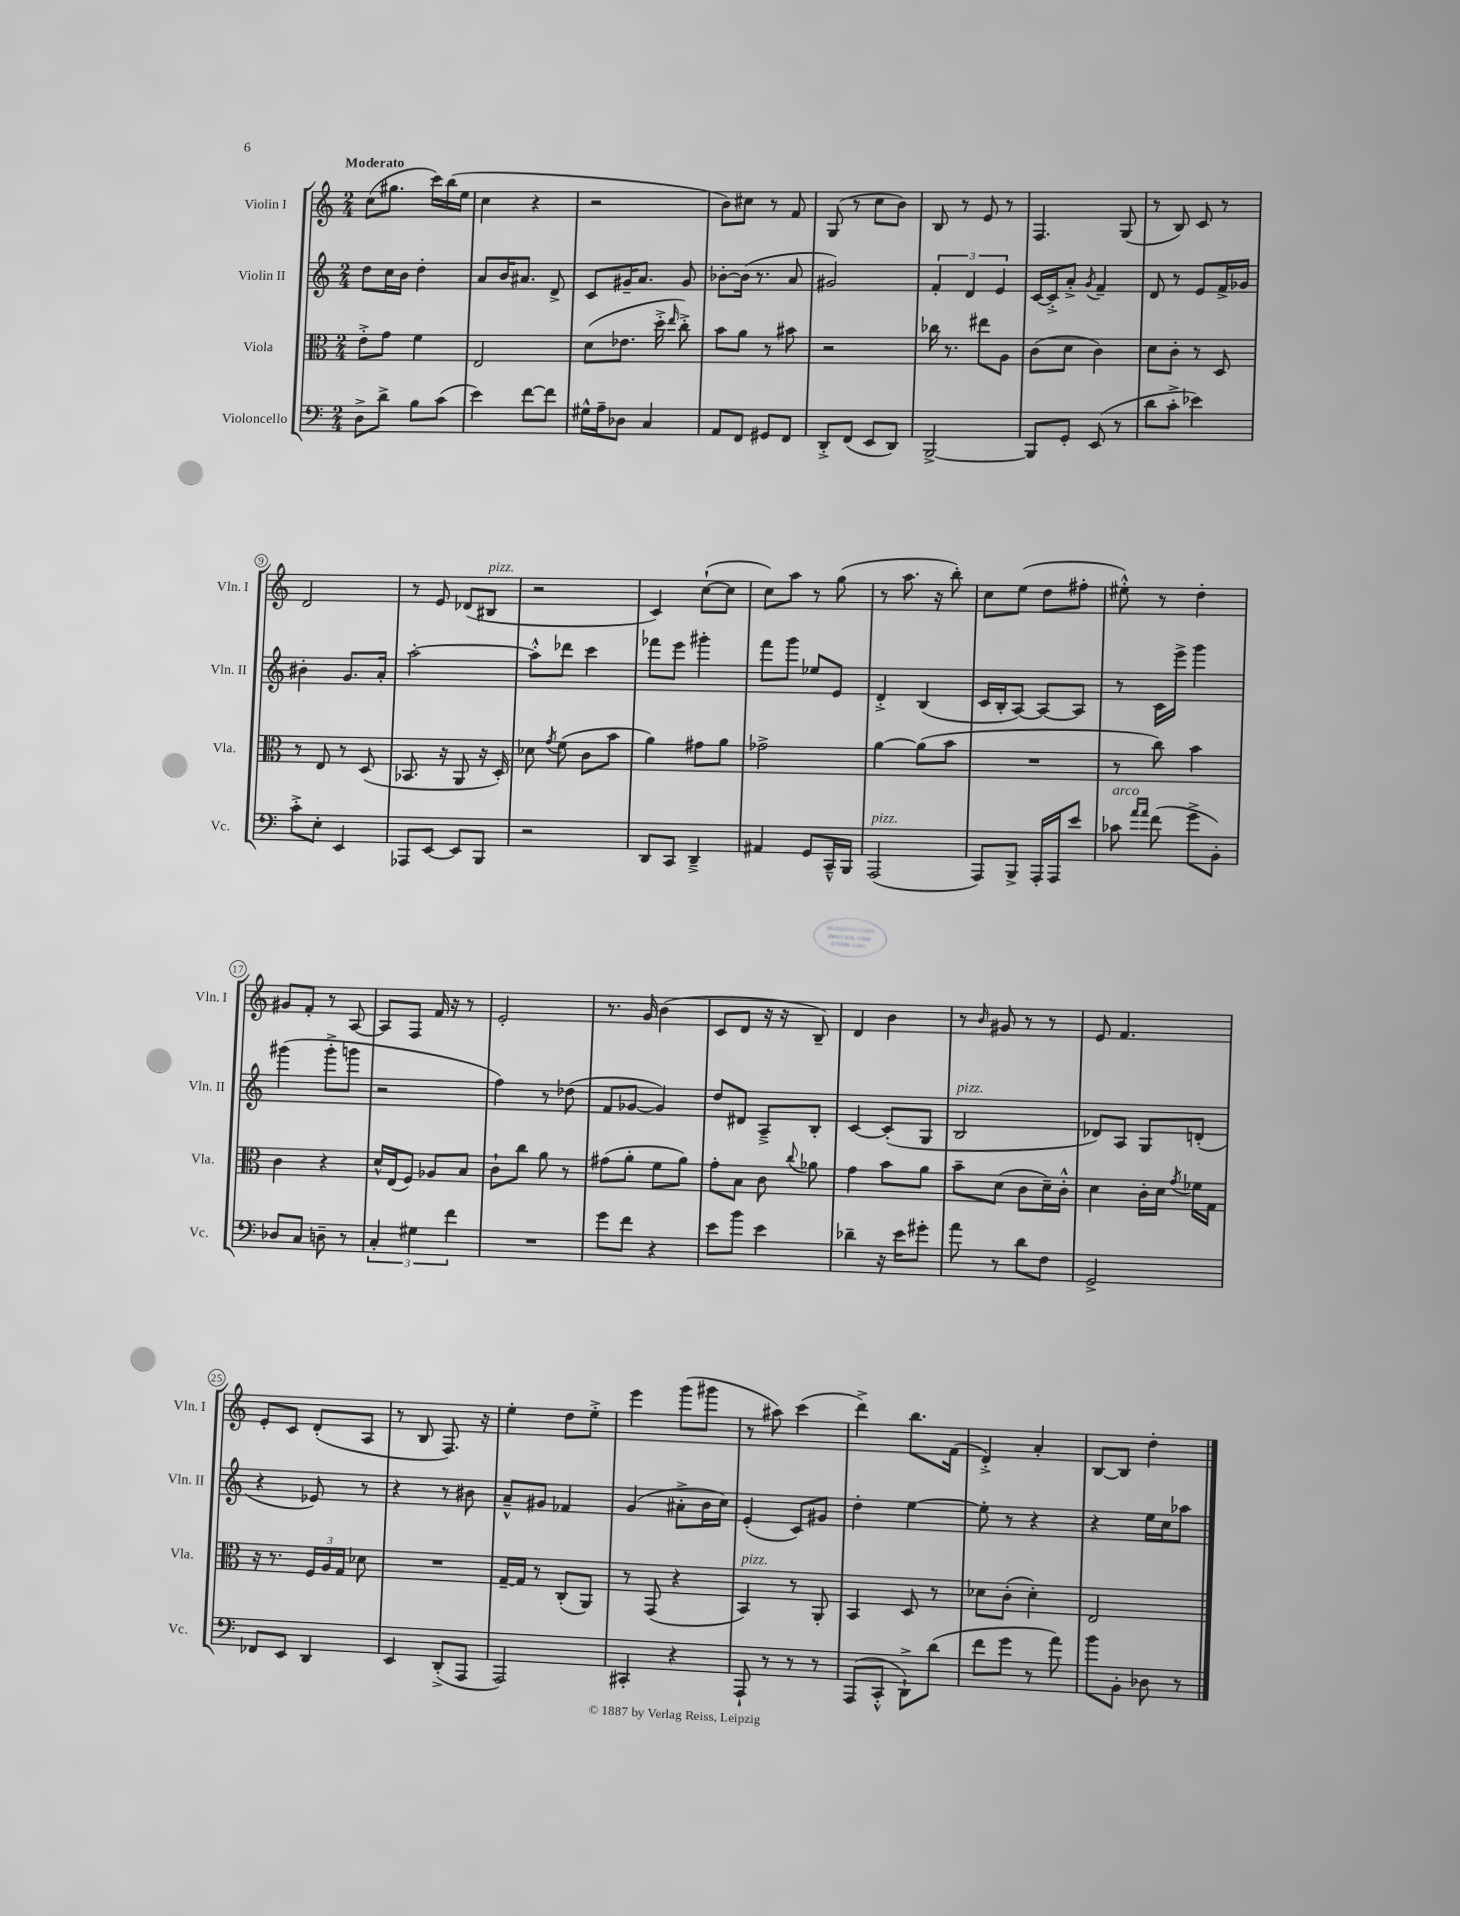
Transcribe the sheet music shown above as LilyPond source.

<<
\new StaffGroup <<
\new Staff = "s0" \with { instrumentName = "Violin I" shortInstrumentName = "Vln. I" } {
    \clef treble \key c \major \numericTimeSignature \time 2/4 \tempo "Moderato"
    \autoBeamOff c''8[( gis''8.] c'''16[) b''16( e''16] |
    c''4 r4 |
    r2 |
    b'8[) cis''8] r8 f'8 |
    g8( r8 c''8[ b'8]) |
    b8 r8 e'8 r8 |
    f4. g8( |
    r8 b8) c'8 r8 |
    d'2 |
    r8 e'8 des'8[( bis8]^\markup { \italic "pizz." } |
    r2 |
    c'4) c''8[~-!( c''8] |
    c''8[) a''8] r8 g''8( |
    r8 a''8. r16 b''8-.) |
    c''8[ e''8]( d''8[ fis''8]-. |
    eis''8-.-^) r8 d''4-. |
    gis'8[ f'8]-. r8 a8~ |
    a8[ f8] f'16 r16 r8 |
    e'2-. |
    r8. g'16 b'4( |
    c'8[ d'8] r16 r16 b8--) |
    d'4 b'4 |
    r8 \grace { b'16 } gis'8 r8 r8 |
    e'8 f'4. |
    e'8[-. c'8] d'8[-.( a8] |
    r8 b8 f8.) r16 |
    e''4-. d''8[ e''8]-.-> |
    e'''4 g'''8[( gis'''8] |
    r8 ais''8) c'''4( |
    d'''4->) b''8.[ f'16]( |
    d'4-.->) a'4-. |
    b8[~ b8] d''4-. \bar "|." |
}
\new Staff = "s1" \with { instrumentName = "Violin II" shortInstrumentName = "Vln. II" } {
    \clef treble \key c \major \numericTimeSignature \time 2/4
    \autoBeamOff d''8[ c''16 b'16] d''4-. |
    a'8[ b'16 ais'8.] d'8-> |
    c'8[ gis'16-- a'8.] gis'8 |
    bes'8[~-. bes'16]( r8. a'8 |
    gis'2) |
    \tuplet 3/2 { f'4-. d'4 e'4 } |
    c'16[~ c'16-.-> a'8]-.-> \acciaccatura { g'8 } f'4-- |
    d'8 r8 e'8[ f'16-> ges'16] |
    bis'4-. g'8.[ a'16]-. |
    a''2~-. |
    a''8[-.-^ des'''8] c'''4 |
    fes'''8[ e'''8] gis'''4-. |
    f'''8[ g'''8] ees''8[ e'8] |
    d'4-.-> b4( |
    c'16[ b16-. a8]~) a8[~ a8] |
    r8 c'16[ e'''16]-> g'''4 |
    gis'''4( gis'''8[-.-> g'''8] |
    r2 |
    f''4) r8 des''8( |
    f'8[ ges'8]~ ges'4) |
    d''8[ dis'8] a8[---> b8]-. |
    c'4~ c'8[-.( g8] |
    b2^\markup { \italic "pizz." } |
    des'8[) a8] g8[ d'8]-.( |
    r4 ees'8) r8 |
    r4 r8 bis'8 |
    a'8[---^ gis'8] fes'4 |
    g'4( ais'8[-.-> b'16 c''16]) |
    e'4-.( c'8[) gis'8] |
    d''4-. e''4~ |
    e''8-. r8 r4 |
    r4 e''16[ c''16 aes''8] \bar "|." |
}
\new Staff = "s2" \with { instrumentName = "Viola" shortInstrumentName = "Vla." } {
    \clef alto \key c \major \numericTimeSignature \time 2/4
    \autoBeamOff e'8[-.-> g'8] f'4 |
    e2 |
    d'8[( ees'8.] d''16-.-> \grace { e''16 } c''8-.->) |
    b'8[ a'8] r8 bis'8 |
    r2 |
    ces''16 r8. eis''8[ a8] |
    c'8[( d'8] c'4) |
    d'8[ c'8]-. r8 d8 |
    r8 e8 r8 d8( |
    bes,8. r16 a,8 r16 d16-.) |
    des'8 \acciaccatura { g'8 } f'8( c'8[ b'8] |
    a'4) gis'8[ a'8] |
    ges'2-> |
    a'4~ a'8[( b'8] |
    R2 |
    r8 c''8) b'4 |
    c'4 r4 |
    d'16[-^ e16( f8]) aes8[ b8] |
    c'8[-! c''8] a'8 r8 |
    gis'8[( a'8]-. f'8[ a'8]) |
    g'8[-. b8] c'8 \appoggiatura { c''8 } aes'8 |
    g'4 b'8[ a'8] |
    b'8[-- d'8]( c'8[ d'16--) c'16]-.-^ |
    d'4 c'16[-. d'16] \acciaccatura { g'8 } fes'16[ g16] |
    r16 r8. \tuplet 3/2 { f16[ a16 g16] } des'8 |
    R2 |
    g16[~-- g16] r8 c8[-.( a,8]) |
    r8 g,8( r4 |
    b,4^\markup { \italic "pizz." }) r8 a,8-. |
    b,4 d8 r8 |
    des'8[ c'8]-.( des'4-.) |
    e2 \bar "|." |
}
\new Staff = "s3" \with { instrumentName = "Violoncello" shortInstrumentName = "Vc." } {
    \clef bass \key c \major \numericTimeSignature \time 2/4
    \autoBeamOff d8[-> d'8]-> b8[ c'8]( |
    e'4) f'8[~ f'8] |
    gis16[-^ a16-- des8] c4 |
    a,8[ f,8] gis,8[ f,8] |
    d,8[-.-> f,8]( e,8[ d,8]) |
    b,,2~-> |
    b,,8[ g,8]-. e,8( r8 |
    d'8[ c'8]-.-> ees'4) |
    c'8[-.-> e8]-. e,4 |
    aes,,8[ e,8]~ e,8[ b,,8] |
    r2 |
    d,8[ c,8] d,4---> |
    ais,4 g,8[ c,16---^ b,,16] |
    a,,2^\markup { \italic "pizz." }( |
    a,,8[) b,,8]-> a,,16[-. a,,16 e'8] |
    ces'8^\markup { \italic "arco" } \grace { a'16[ a'16] } f'8( g'8[-> b,8]-.) |
    des8[ c8] d8-- r8 |
    \tuplet 3/2 { c4-. gis4 f'4 } |
    R2 |
    g'8[ f'8] r4 |
    e'8[ b'8] e'4 |
    des'4-- r16 e'16[ gis'8]-. |
    a'8 r8 d'8[ f8] |
    g,2-> |
    fes,8[ e,8] d,4 |
    e,4 d,8[-.->( a,,8] |
    a,,2) |
    cis,4-. r4 |
    a,,8-! r8 r8 r8 |
    a,,8[( c,8]-.-^ d,8[-!->) d'8]( |
    f'8[ g'8] r8 a'8) |
    b'8[ b,8]-. des8 r8 \bar "|." |
}
>>
>>
\layout { \context { \Score \override BarNumber.stencil = #(make-stencil-circler 0.1 0.3 ly:text-interface::print) } }
